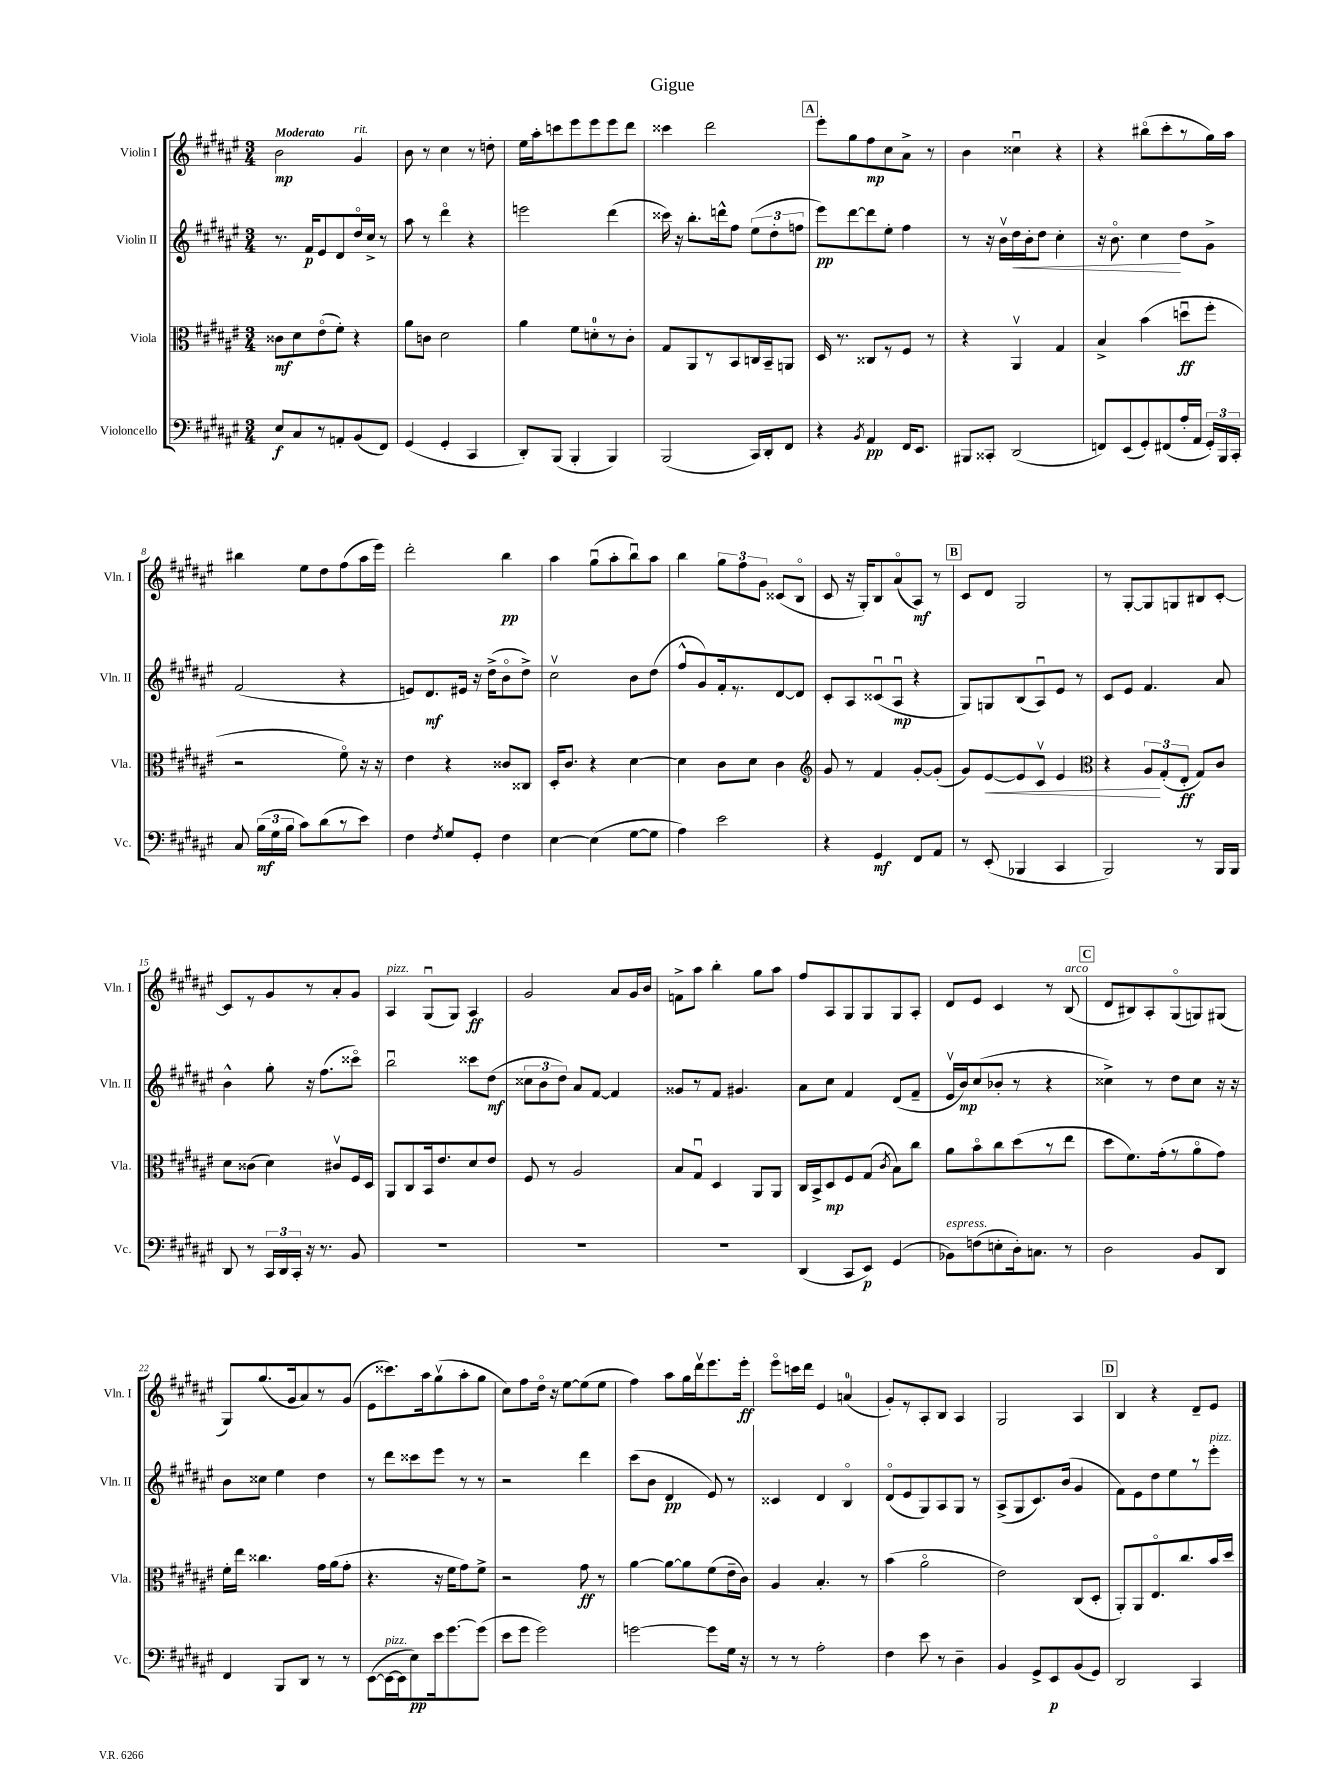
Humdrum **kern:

**kern	**dynam	**kern	**dynam	**kern	**dynam	**kern	**dynam
*part4	*part4	*part3	*part3	*part2	*part2	*part1	*part1
*staff4	*staff4	*staff3	*staff3	*staff2	*staff2	*staff1	*staff1
*I"Violoncello	*	*I"Viola	*	*I"Violin II	*	*I"Violin I	*
*I'Vc.	*	*I'Vla.	*	*I'Vln. II	*	*I'Vln. I	*
*clefF4	*	*clefC3	*	*clefG2	*	*clefG2	*
*k[f#c#g#d#a#e#]	*	*k[f#c#g#d#a#e#]	*	*k[f#c#g#d#a#e#]	*	*k[f#c#g#d#a#e#]	*
*M3/4	*	*M3/4	*	*M3/4	*	*M3/4	*
=1	=1	=1	=1	=1	=1	=1	=1
!	!	!	!	!	!	!LO:TX:a:B:t=Moderato	!
8E#/L	f	8c##X\L	mf	8.r	.	2b\	mp
8C#/	.	8d#\	.	.	.	.	.
.	.	.	.	16f#/KL	p	.	.
8r	.	(8e#\	.	8e#/	.	.	.
8AAn'/	.	8f#'\J)	.	8d#/	.	.	.
!	!	!	!	!	!	!LO:TX:a:i:t=rit.	!
(8BB/	.	4r	.	16dd#/L	.	4g#/	.
.	.	.	.	16cc#^/JJ	.	.	.
8FF#/J)	.	.	.	8r	.	.	.
=2	=2	=2	=2	=2	=2	=2	=2
(4GG#/	.	8a#\L	.	8aa#\	.	8b\	.
.	.	8cn\J	.	8r	.	8r	.
4GG#'/	.	2d#\	.	4ddd#\	.	4cc#\	.
4CC#/	.	.	.	4r	.	8r	.
.	.	.	.	.	.	8ddn'\	.
=3	=3	=3	=3	=3	=3	=3	=3
8DD#'/L)	.	4a#\	.	2eeen\	.	16ee#\LL	.
.	.	.	.	.	.	16aa#'\J	.
(8BBB/J	.	.	.	.	.	8cccn\	.
4BBB'/	.	8f#\L	.	.	.	8eee#\	.
.	.	8dn'\	.	.	.	8eee#\	.
4BBB/)	.	8r	.	(4ddd#\	.	8eee#\	.
.	.	8c#'\J	.	.	.	8ddd#\J	.
=4	=4	=4	=4	=4	=4	=4	=4
(2BBB/	.	8G#/L	.	16ccc##X\)	.	4ccc##X\	.
.	.	.	.	16r	.	.	.
.	.	8AA#/	.	8.bb'\L	.	.	.
.	.	8r	.	.	.	2ddd#\	.
.	.	.	.	16dddn^^\k	.	.	.
.	.	8BB/	.	8ff#\J	.	.	.
16CC#/LL)	.	16Cn/L	.	(12ee#\L	.	.	.
16DD#'/J	.	16BB~/J	.	.	.	.	.
.	.	.	.	12dd#'\	.	.	.
8FF#/J	.	8AAn/J	.	.	.	.	.
.	.	.	.	12ffn\J	.	.	.
!!LO:REH:place=s1:t=A
=5	=5	=5	=5	=5	=5	=5	=5
4r	.	16D#/	.	8eee#\L)	pp	8eee#'\L	.
.	.	8.r	.	.	.	.	.
.	.	.	.	[8ddd#\	.	8gg#\	.
8qBB/	.	.	.	.	.	.	.
4AA#/	pp	8C##X/L	.	8ddd#\]	.	8ff#\	mp
.	.	8r	.	8ee#'\J	.	8cc#\	.
16FF#/KL	.	8F#/J	.	4ff#\	.	8a#^\J	.
8.EE#/J	.	.	.	.	.	.	.
.	.	8r	.	.	.	8r	.
=6	=6	=6	=6	=6	=6	=6	=6
8BBB#X/L	.	4r	.	8r	.	4b\	.
8CC##X'/J	.	.	.	16r	.	.	.
.	.	.	.	16bv\LL	.	.	.
!	!	!	!	!	!LO:HP:b	!	!
(2DD#/	.	4AA#v/	.	16dd#\	<	4cc##Xu\	.
.	.	.	.	16b'\J	.	.	.
.	.	.	.	8dd#\J	.	.	.
.	.	4G#/	.	4cc#'\	.	4r	.
=7	=7	=7	=7	=7	=7	=7	=7
8FFn/L)	.	4B^/	.	16r	.	4r	.
.	.	.	.	8.b\	.	.	.
(8EE#/	.	.	.	.	.	.	.
8GG#'/)	.	(4b\	.	4cc#\	.	(8bb#X\L	.
(8FF#X/	.	.	.	.	.	8ccc#'\	.
16A#'/L	.	8ddnu\L	ff	8dd#\L	[	8r	.
16AA#/JJ	.	.	.	.	.	.	.
24GG#'/LL)	.	8ff#'\J	.	8g#^\J	.	16gg#\L)	.
24BBB/	.	.	.	.	.	.	.
.	.	.	.	.	.	16aa#\JJ	.
24CC#'/JJ	.	.	.	.	.	.	.
!!LO:LB:g=z
=8	=8	=8	=8	=8	=8	=8	=8
8C#/	.	2r	.	(2f#/	.	4bb#X\	.
(24B\LL	mf	.	.	.	.	.	.
24G#\	.	.	.	.	.	.	.
24B\JJ	.	.	.	.	.	.	.
8c#\L)	.	.	.	.	.	8ee#\L	.
(8d#\	.	.	.	.	.	8dd#\	.
8r	.	8f#\)	.	4r	.	(8ff#\	.
8e#\J)	.	16r	.	.	.	16aa#\L	.
.	.	16r	.	.	.	16eee#\JJ)	.
=9	=9	=9	=9	=9	=9	=9	=9
4F#\	.	4e#\	.	8en/L)	.	2ddd#'\	.
.	.	.	.	8.d#/	mf	.	.
8qF#/	.	.	.	.	.	.	.
8G#/L	.	4r	.	.	.	.	.
.	.	.	.	16e#X/Jk	.	.	.
8GG#'/J	.	.	.	16r	.	.	.
.	.	.	.	(16dd#^\KL	.	.	.
4F#\	.	8c##X/L	.	8b\	.	4bb\	pp
.	.	8C##X/J	.	8dd#^\J)	.	.	.
=10	=10	=10	=10	=10	=10	=10	=10
[4E#\	.	16D#'/KL	.	2cc#v\	.	4aa#\	.
.	.	8.c#/J	.	.	.	.	.
(4E#\]	.	4r	.	.	.	(8gg#u\L	.
.	.	.	.	.	.	8aa#'\	.
[8G#\L	.	[4d#\	.	8b\L	.	8bbu\)	.
8G#\J]	.	.	.	(8dd#\J	.	8aa#\J	.
=11	=11	=11	=11	=11	=11	=11	=11
4A#\)	.	4d#\]	.	8ff#^^/L	.	4bb\	.
.	.	.	.	8g#/)	.	.	.
2e#\	.	8c#\L	.	16f#'/k	.	12gg#\L	.
.	.	.	.	8.r	.	.	.
.	.	.	.	.	.	12ff#\	.
.	.	8d#\J	.	.	.	.	.
.	.	.	.	.	.	12g#\J	.
.	.	4c#\	.	[8d#/	.	(8c##X/L	.
.	.	.	.	8d#/J]	.	8B/J	.
=12	=12	=12	=12	=12	=12	=12	=12
*	*	*clefG2	*	*	*	*	*
4r	.	8g#/	.	8c#'/L	.	8c#/	.
.	.	8r	.	8A#/	.	16r	.
.	.	.	.	.	.	16G#'/KL)	.
4GG#/	mf	4f#/	.	(8c##Xu/	.	8B/	.
.	.	.	.	8A#u/J	mp	(8a#/	.
8FF#/L	.	[8g#'/L	.	4r	.	8A#/J)	mf
8AA#/J	.	(8g#'/J]	.	.	.	8r	.
!!LO:REH:place=s1:t=B
=13	=13	=13	=13	=13	=13	=13	=13
8r	.	8g#/L)	.	8G#/L)	.	8c#/L	.
!	!	!	!LO:HP:b	!	!	!	!
(8EE#'/	.	[8e#/	<	8Gn/	.	8d#/J	.
4BBB-X/	.	8e#/]	.	(8B/	.	2G#/	.
.	.	8c#v/J	.	8A#u/)	.	.	.
4CC#/	.	4e#/	.	8e#/J	.	.	.
.	.	.	.	8r	.	.	.
=14	=14	=14	=14	=14	=14	=14	=14
*	*	*clefC3	*	*	*	*	*
2BBB/)	.	4r	.	8c#/L	.	8r	.
.	.	.	.	8e#/J	.	[8G#'/L	.
.	.	12A#/L	.	4.f#/	.	8G#/]	.
.	.	(12G#'/	[	.	.	.	.
.	.	.	.	.	.	8Gn/	.
.	.	12E#'/J	ff	.	.	.	.
8r	.	8G#/L)	.	.	.	8B#X/	.
16BBB/LL	.	8c#/J	.	8a#/	.	[8c#'/J	.
16BBB/JJ	.	.	.	.	.	.	.
!!LO:LB:g=z
=15	=15	=15	=15	=15	=15	=15	=15
8DD#/	.	8d#\L	.	4b^^\	.	8c#/L]	.
8r	.	(8c##X\J	.	.	.	8r	.
24CC#/LL	.	4d#\)	.	8gg#'\	.	8g#/	.
24DD#/	.	.	.	.	.	.	.
24CC#'/JJ	.	.	.	.	.	.	.
16r	.	.	.	16r	.	8r	.
8.r	.	.	.	(8.ff#\L	.	.	.
.	.	8c#Xv/L	.	.	.	8a#'/	.
8BB/	.	16F#/L	.	8ccc##X\J)	.	8g#/J	.
.	.	16D#/JJ	.	.	.	.	.
=16	=16	=16	=16	=16	=16	=16	=16
!	!	!	!	!	!	!LO:TX:a:i:t=pizz.	!
2.r	.	8AA#/L	.	2bbu\	.	4A#/	.
.	.	8C#/	.	.	.	.	.
.	.	16BB/k	.	.	.	(8G#u/L	.
.	.	8.e#/	.	.	.	.	.
.	.	.	.	.	.	8G#/J)	.
.	.	8d#/	.	8ccc##X\L	.	4A#/	ff
.	.	8e#/J	.	(8dd#\J	mf	.	.
=17	=17	=17	=17	=17	=17	=17	=17
2.r	.	8F#/	.	12cc##X\L	.	2g#/	.
.	.	.	.	12b\	.	.	.
.	.	8r	.	.	.	.	.
.	.	.	.	12dd#\J)	.	.	.
.	.	2A#/	.	8a#/L	.	.	.
.	.	.	.	[8f#/J	.	.	.
.	.	.	.	4f#/]	.	8a#/L	.
.	.	.	.	.	.	16g#/L	.
.	.	.	.	.	.	16b/JJ	.
=18	=18	=18	=18	=18	=18	=18	=18
2.r	.	8B/L	.	8g##X/L	.	8fn^\L	.
.	.	8G#u/J	.	8r	.	8aa#\J	.
.	.	4D#/	.	8f#/J	.	4bb'\	.
.	.	.	.	4.g#X/	.	.	.
.	.	8AA#/L	.	.	.	8gg#\L	.
.	.	8AA#/J	.	.	.	8aa#\J	.
=19	=19	=19	=19	=19	=19	=19	=19
(4DD#/	.	16C#/LL	.	8a#\L	.	8ff#/L	.
.	.	16BB^/J	.	.	.	.	.
.	.	8D#/	mp	8cc#\J	.	8A#/	.
8CC#/L	.	8F#/	.	4f#/	.	8G#/	.
8EE#/J)	p	(8G#/J	.	.	.	8G#/	.
.	.	8qc#/	.	.	.	.	.
(4GG#/	.	8B\L)	.	(8d#/L	.	8G#/	.
.	.	8cc#\J	.	8f#~/J	.	8A#'/J	.
=20	=20	=20	=20	=20	=20	=20	=20
!LO:TX:a:i:t=espress.	!	!	!	!	!	!	!
8BB-X\L)	.	8a#\L	.	16e#v/LL	.	8d#/L	.
.	.	.	.	16b/J)	mp	.	.
(8Fn\	.	8b\	.	(8cc#/	.	8e#/J	.
8En'\	.	8cc#\	.	8b-X'/J	.	4c#/	.
16D#'\k)	.	(8dd#\	.	8r	.	.	.
8.Cn\J	.	.	.	.	.	.	.
.	.	8r	.	4r	.	8r	.
!	!	!	!	!	!	!LO:TX:a:i:t=arco	!
8r	.	8ee#\J	.	.	.	(8B/	.
!!LO:REH:place=s1:t=C
=21	=21	=21	=21	=21	=21	=21	=21
2D#\	.	8dd#\L	.	4cc##X^\)	.	8d#/L	.
.	.	8.f#\)	.	.	.	8B#X/)	.
.	.	.	.	8r	.	8A#'/	.
.	.	(16g#'\k	.	.	.	.	.
.	.	8r	.	8dd#\L	.	(8G#/	.
8BB/L	.	8a#\	.	8cc##\J	.	8Gn/)	.
8DD#/J	.	8g#\J)	.	16r	.	(8G#X/J	.
.	.	.	.	16r	.	.	.
!!LO:LB:g=z
=22	=22	=22	=22	=22	=22	=22	=22
4FF#/	.	16f#'\LL	.	8b\L	.	8G#/L)	.
.	.	16ee#\JJ	.	.	.	.	.
.	.	4.cc##X\	.	8cc##X\J	.	(8.gg#/	.
8BBB/L	.	.	.	4ee#\	.	.	.
.	.	.	.	.	.	16g#/k	.
8DD#/J	.	.	.	.	.	8a#/)	.
8r	.	16g#\LL	.	4dd#\	.	8r	.
.	.	(16a#\J	.	.	.	.	.
8r	.	8g#'\J	.	.	.	(8g#/J	.
=23	=23	=23	=23	=23	=23	=23	=23
([8EE#\L	.	4.r	.	8r	.	8e#\L	.
!LO:TX:a:i:t=pizz.	!	!	!	!	!	!	!
16EE#\L_	.	.	.	8ddd#\L	.	8.ccc##X\)	.
16EE#\J]	.	.	.	.	.	.	.
8E#\)	pp	.	.	8ccc##X\	.	.	.
.	.	.	.	.	.	16aa#\k	.
16e#\k	.	16r	.	8eee#\J	.	(8gg#v\	.
[8.g#\	.	16f#\KL	.	.	.	.	.
.	.	8g#\)	.	8r	.	8aa#'\	.
(8g#\J]	.	8f#^\J	.	8r	.	8gg#\J	.
=24	=24	=24	=24	=24	=24	=24	=24
8e#\L	.	2r	.	2r	.	8cc#\L)	.
8g#\J	.	.	.	.	.	8ff#\	.
2g#\)	.	.	.	.	.	16dd#\Jk	.
.	.	.	.	.	.	16r	.
.	.	.	.	.	.	[8ee#\L	.
.	.	8g#\	ff	4ddd#\	.	(8ee#\]	.
.	.	8r	.	.	.	8ee#\J	.
=25	=25	=25	=25	=25	=25	=25	=25
[2gn\	.	[4a#\	.	(8ccc#\L	.	4ff#\)	.
.	.	.	.	8b\J	.	.	.
.	.	8a#\L_	.	4d#/	pp	8aa#\L	.
.	.	8a#\]	.	.	.	16gg#\L	.
.	.	.	.	.	.	16ddd#v\J	.
8g\L]	.	(8f#\	.	8e#/)	.	8.eee#\	.
16G#\Jk	.	16e#~\L	.	8r	.	.	.
16r	.	16c#\JJ)	.	.	.	16eee#'\Jk	ff
=26	=26	=26	=26	=26	=26	=26	=26
8r	.	4A#/	.	4c##X/	.	8eee#\L	.
8r	.	.	.	.	.	16cccn\L	.
.	.	.	.	.	.	16ddd#\JJ	.
2A#'\	.	4.B'/	.	4d#/	.	4e#/	.
.	.	.	.	4B/	.	(4an/	.
.	.	8r	.	.	.	.	.
=27	=27	=27	=27	=27	=27	=27	=27
4F#\	.	(4b\	.	(8d#/L	.	8g#'/L)	.
.	.	.	.	8e#/	.	8r	.
8e#\	.	2a#\	.	8G#/)	.	8A#'/	.
8r	.	.	.	8A#/	.	8B/J	.
4D#~\	.	.	.	8G#/J	.	4A#/	.
.	.	.	.	8r	.	.	.
=28	=28	=28	=28	=28	=28	=28	=28
4BB/	.	2e#\)	.	(8A#^/L	.	2G#/	.
.	.	.	.	8G#/	.	.	.
8GG#^/L	.	.	.	8.c#/)	.	.	.
8EE#/	p	.	.	.	.	.	.
.	.	.	.	(16b/Jk	.	.	.
(8BB/	.	(8C#/L	.	4g#/	.	4A#/	.
8GG#/J)	.	8D#'/J	.	.	.	.	.
!!LO:REH:place=s1:t=D
=29	=29	=29	=29	=29	=29	=29	=29
2DD#/	.	8AA#'/L)	.	8f#\L)	.	4B/	.
.	.	8AA#/	.	8e#\	.	.	.
.	.	8.E#/	.	8dd#\	.	4r	.
.	.	.	.	8ee#\	.	.	.
.	.	8.cc#/	.	.	.	.	.
4CC#/	.	.	.	8r	.	8d#~/L	.
!	!	!	!	!LO:TX:a:i:t=pizz.	!	!	!
.	.	16b/L	.	8eee#'\J	.	8e#/J	.
.	.	16dd#/JJ	.	.	.	.	.
==	==	==	==	==	==	==	==
*-	*-	*-	*-	*-	*-	*-	*-
